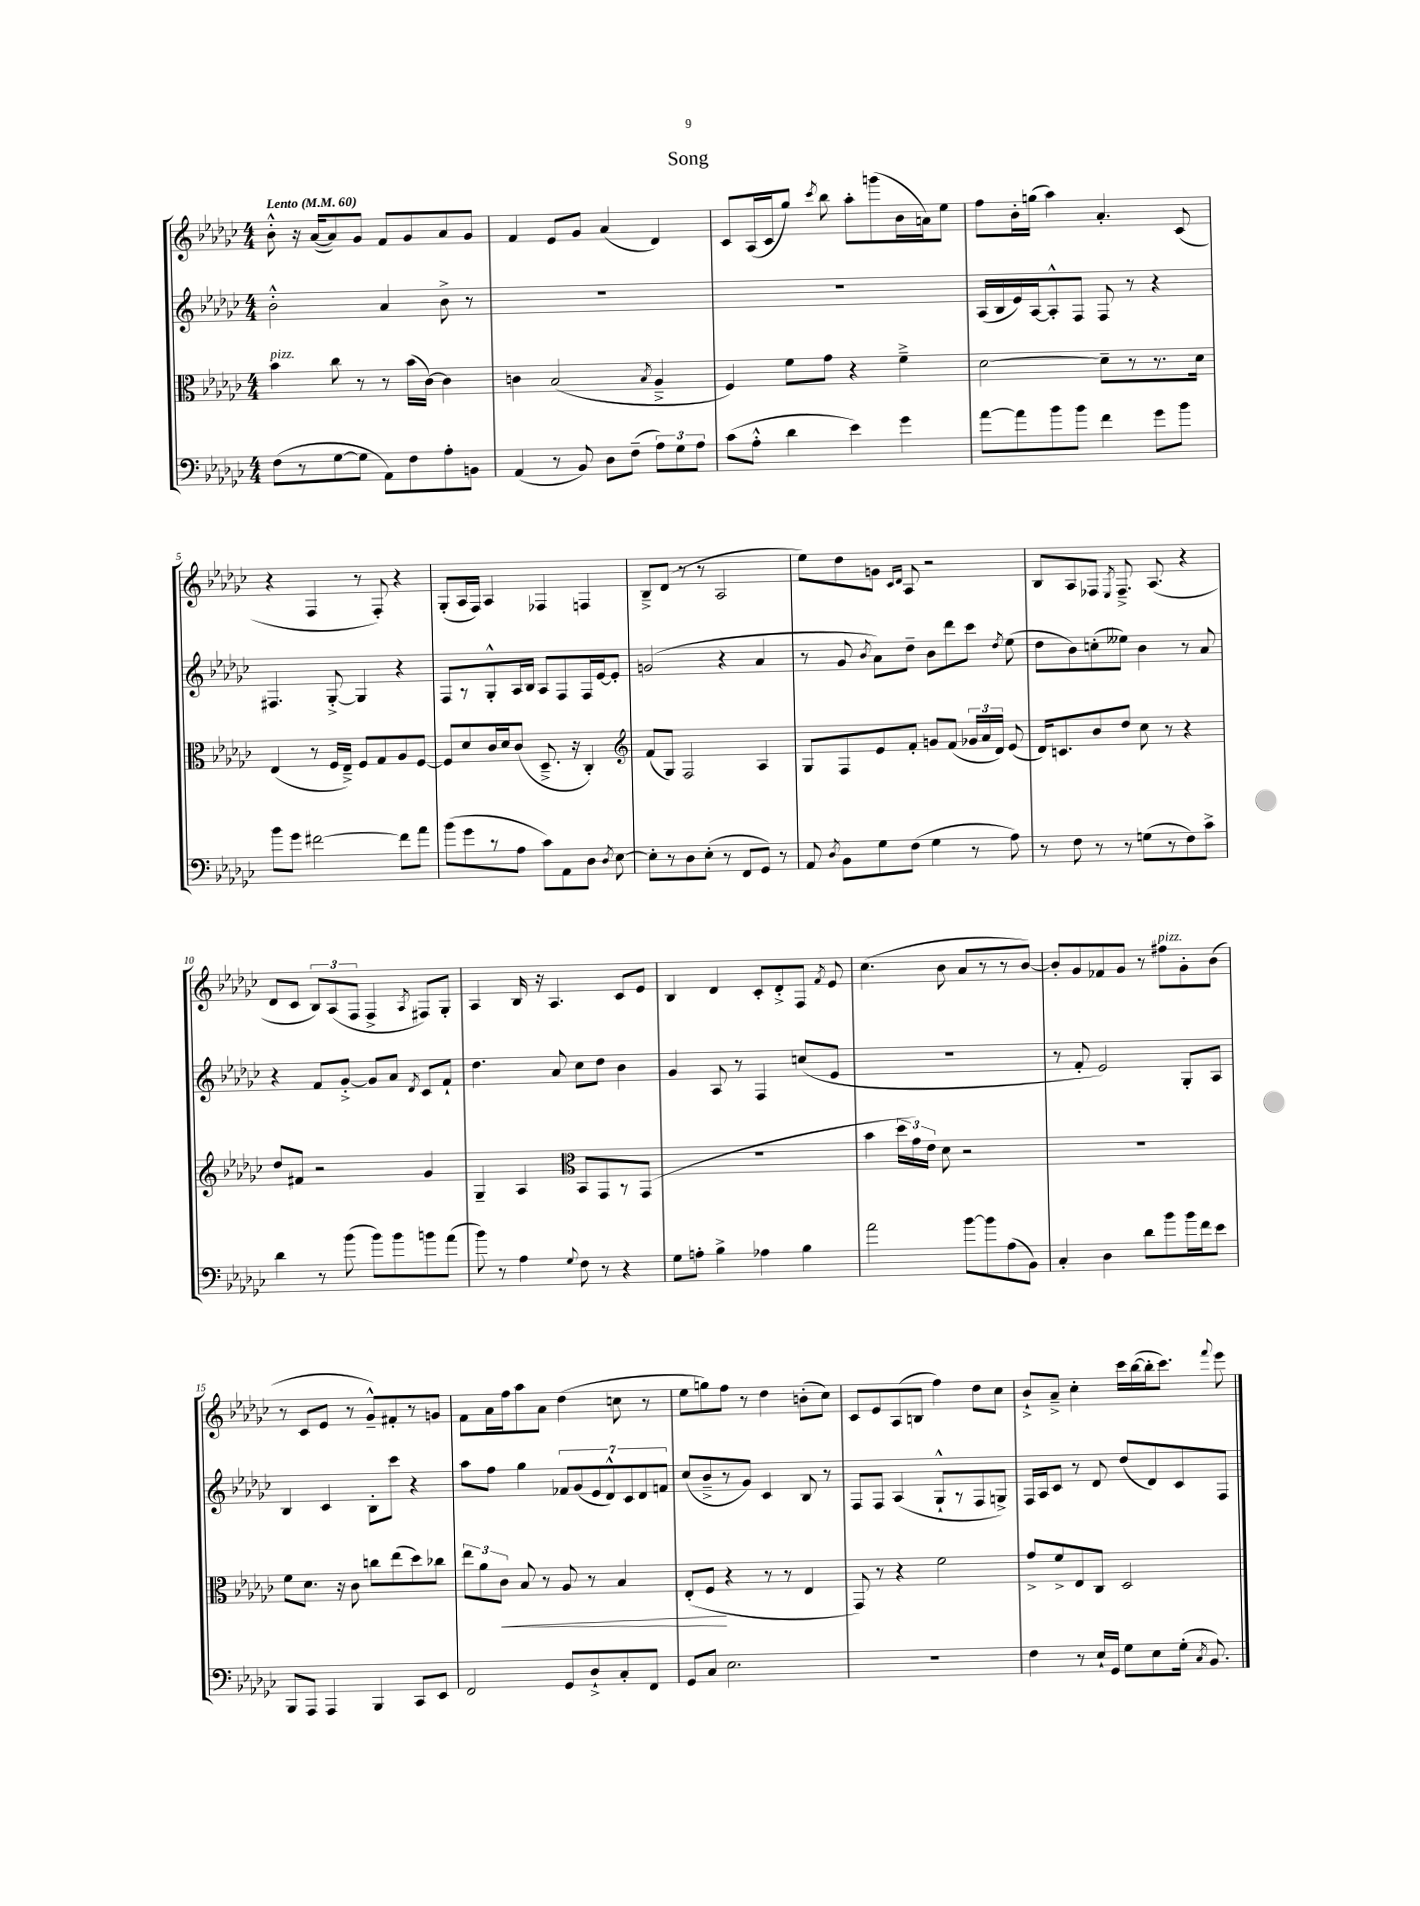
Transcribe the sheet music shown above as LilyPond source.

\header { title = "Song" }
<<
\new StaffGroup <<
\new Staff = "s0" {
    \clef treble \key ges \major \numericTimeSignature \time 4/4 \tempo "Lento" 4 = 60
    \autoBeamOff bes'8-.-^ r16 aes'16[~( aes'8) ges'8] f'8[ ges'8 aes'8 ges'8] |
    f'4 ees'8[ ges'8] aes'4( des'4) |
    ces'8[ aes16( ces'16 ges''8]) \acciaccatura { ces'''8 } bes''8 aes''8[-. g'''8( bes'16 a'16) ees''8] |
    f''8[ bes'16-. g''16]( aes''4) aes'4.-. ces'8( |
    r4 f4 r8 f8-.) r4 |
    ges8[-.( aes16 f16]) aes4 fes4 f4 |
    bes8[---> des'8]( r8 r8 aes2 |
    ees''8[) des''8 g'8] \grace { ces'16[ des'16] } aes8 r2 |
    bes8[ aes8 fes8] \acciaccatura { ees8 } fes8.---> aes8.( r4 |
    des'8[ ces'8] \tuplet 3/2 { bes8[) aes8( f8] } f4-> \acciaccatura { aes8 } fis8[) ges8]-. |
    aes4 bes16 r16 aes4. ces'8[ ees'8] |
    bes4 des'4 ces'8[-. des'8-.-> f8] \acciaccatura { f'8 } ees'8 |
    ces''4.( bes'8 aes'8[ r8 r8 bes'8]~) |
    bes'8[-. ges'8 fes'8 ges'8] r8 fis''8[^\markup { \italic "pizz." } ges'8-. bes'8]( |
    r8 ces'8[ ees'8] r8 ges'8[---^) fis'8-. r8 g'8] |
    f'8[ aes'16 f''16 aes''8 aes'8] des''4( c''8 r8 |
    ees''8[ g''8) f''8] r8 des''4 b'8[-.( ces''8]) |
    ces'8[ ees'8 aes8( b8] f''4) des''8[ ces''8] |
    bes'8[-!-> aes'8]---> ces''4-. ces'''16[ bes''16~( bes''16-. ces'''8.]) \appoggiatura { f'''8 } ees'''8 \bar "|." |
}
\new Staff = "s1" {
    \clef treble \key ges \major \numericTimeSignature \time 4/4
    \autoBeamOff bes'2-.-^ aes'4 bes'8-> r8 |
    R1 |
    R1 |
    aes16[( bes16 ees'16) aes16~ aes8-.-^ f8] f8 r8 r4 |
    fis4. ges8~-.-> ges4 r4 |
    f8[ r8 ges8-.-^ aes16 bes16] aes8[ f8 f16 ees'16~ ees'8]-. |
    g'2( r4 aes'4 |
    r8 ges'8 \acciaccatura { bes'8 } aes'8[) des''8]-- bes'8[ des'''8 ces'''8] \acciaccatura { des''8 } ees''8( |
    des''8[ bes'8) c''8-.( eeses''8]) bes'4 r8 aes'8 |
    r4 f'8[ ges'8]~-.-> ges'8[ aes'8] \acciaccatura { des'8 } ces'8[ f'8]-! |
    des''4. aes'8 ces''8[ des''8] bes'4 |
    ges'4 aes8 r8 f4 c''8[( ees'8] |
    R1 |
    r8 f'8-. ees'2) ges8[-. aes8] |
    bes4 ces'4 bes8[-. ces'''8] r4 |
    aes''8[ f''8] ges''4 \tuplet 7/4 { fes'8[ ges'8( ees'8 des'8-^) ces'8 des'8 f'8] } |
    ces''8[( bes'8---> r8 ges'8]) ces'4 bes8 r8 |
    f8[ f8] aes4( ges8[-!-^ r8 f8 g8]->) |
    f16[ aes16 ces'8] r8 des'8 des''8[( des'8) ces'8 f8] \bar "|." |
}
\new Staff = "s2" {
    \clef alto \key ges \major \numericTimeSignature \time 4/4
    \autoBeamOff bes'4^\markup { \italic "pizz." } ces''8 r8 r8 bes'16[( ces'16]~) ces'4 |
    c'4 bes2( \acciaccatura { bes8 } aes4---> |
    f4) f'8[ ges'8] r4 f'4---> |
    des'2~ des'8[-- r8 r8. des'16] |
    ees4( r8 f16[ ees16]--->) f8[ ges8 aes8 f8]~ |
    f8[ des'8 ces'16 des'16 ces'8]( des8.---> r16 ces4-.) |
    \clef treble f'8[( ges8]) f2 aes4 |
    ges8[ f8 ees'8 f'8]-. g'8[ f'8]( \tuplet 3/2 { ges'16[ aes'16 des'16]) } ees'8( |
    des'16[) c'8. bes'8 des''8] ces''8 r8 r4 |
    des''8[ fis'8] r2 ges'4 |
    ges4-- aes4 \clef alto bes,8[ ges,8 r8 ges,8]( |
    R1 |
    bes'4 \tuplet 3/2 { des''16[ ges'16) ees'16] } des'8 r2 |
    R1 |
    f'8[ des'8.] r16 ces'8 c''8[ ees''8( des''8) ces''8] |
    \tuplet 3/2 { ees''8[ aes'8 ces'8]\< } bes8 r8 aes8 r8 bes4 |
    ees8[-.( f8]\! r4 r8 r8 ees4 |
    ges,8) r8 r4 f'2 |
    ges'8[-> f'8-> ees8 ces8] des2 \bar "|." |
}
\new Staff = "s3" {
    \clef bass \key ges \major \numericTimeSignature \time 4/4
    \autoBeamOff f8[( r8 ges8~ ges8] aes,8[) f8 aes8-. b,8] |
    aes,4( r8 bes,8) des8[ f8]--( \tuplet 3/2 { aes8[) ges8 aes8] } |
    ces'8[( aes8]-.-^ des'4 ees'4) ges'4 |
    aes'8[~ aes'8 bes'8 bes'8] f'4 ges'8[ bes'8] |
    bes'8[ ges'8] fis'2~ fis'8[ aes'8] |
    bes'8[( ges'8 r8 aes8] ces'8[) aes,8 des8] \acciaccatura { des8 } ees8~ |
    ees8[-. r8 des8 ees8]-.( r8 f,8[ ges,8]) r8 |
    aes,8 \acciaccatura { des8 } bes,8[ ges8 f8]( ges4 r8 aes8) |
    r8 f8 r8 r8 g8[( r8 f8) ces'8]-> |
    des'4 r8 bes'8( bes'8[) bes'8 b'8 aes'8]( |
    bes'8) r8 aes4 \appoggiatura { ges8 } f8 r8 r4 |
    ges8[ a8]-. bes4-> aes4 bes4 |
    aes'2 bes'8[~ bes'8 aes8( bes,8]) |
    ces4-. des4 des'8[ bes'8 bes'16 f'16 ees'8] |
    bes,,8[ aes,,8] aes,,4 bes,,4 ces,8[ ees,8] |
    f,2 ges,8[ des8-!-> ces8-. f,8] |
    ges,8[ ces8] ees2. |
    R1 |
    f4 r8 ees16[-! ges,16] ges8[ ees8 ges16]-.( \acciaccatura { ces8 } bes,8.) \bar "|." |
}
>>
>>
